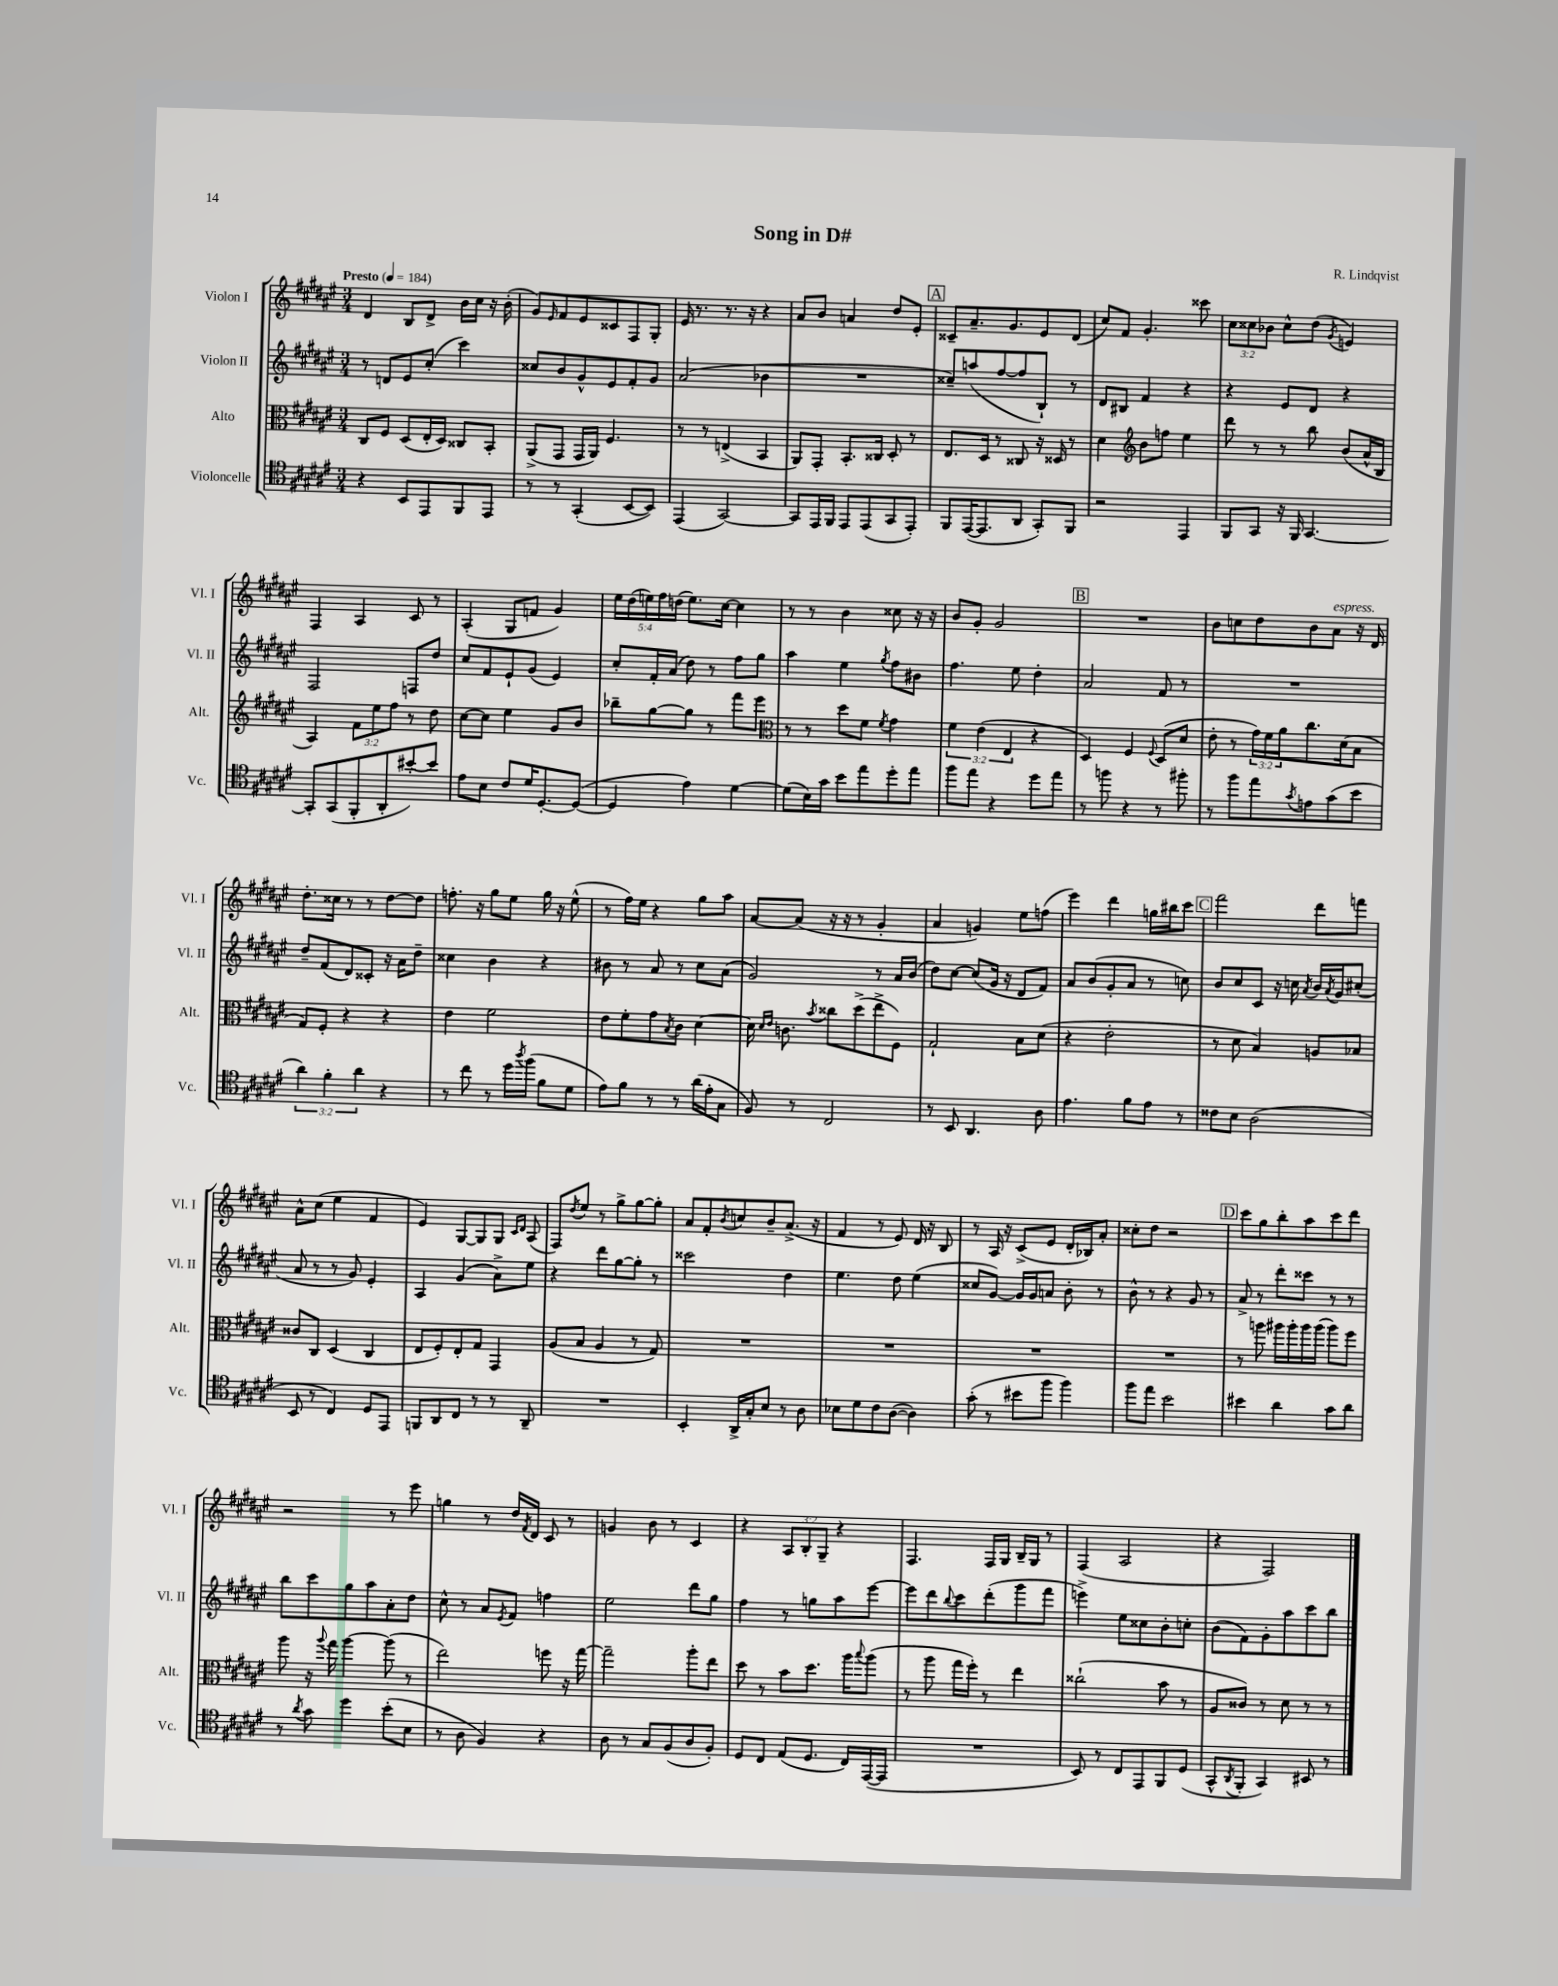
\header { title = "Song in D#" composer = "R. Lindqvist" }
<<
\new StaffGroup <<
\new Staff = "s0" \with { instrumentName = "Violon I" shortInstrumentName = "Vl. I" } {
    \clef treble \key fis \major \numericTimeSignature \time 3/4 \override Staff.TupletNumber.text = #tuplet-number::calc-fraction-text \tempo "Presto" 4 = 184
    dis'4 b8 dis'8-> b'16 cis''16 r16 b'16-.( |
    gis'8) \grace { eis'16 } fis'8 eis'8 cisis'8 fis8 gis8-. |
    eis'16 r8. r8. r16 r4 |
    ais'8 b'8 a'4 dis''8 eis'8-. |
    \mark \markup { \box "A" } cisis'8-- ais'8.-- gis'8. eis'8 dis'8( |
    cis''8) fis'8 gis'4.-. cisis'''8 |
    \tuplet 3/2 { cis''8 cisis''8 bes'8 } cisis''8-^ dis''8( \acciaccatura { gis'8 } e'4) |
    fis4 ais4 cis'8 r8 |
    ais4-.( gis8 f'8 gis'4) |
    \tuplet 5/4 { eis''16 dis''16( e''16) fis''16 d''16( } e''8.) cis''16~ cis''4 |
    r8 r8 b'4 cisis''8 r16 r16 |
    b'8 gis'8-. gis'2 |
    \mark \markup { \box "B" } R2. |
    b'8 c''8 dis''8 b'8 ais'8^\markup { \italic "espress." } r16 dis'16 |
    dis''8.-. cisis''16 r8 r8 dis''8~ dis''8 |
    f''8.-. r16 gis''8 eis''8 gis''16 r16 eis''8-^( |
    r8 fis''16) eis''16 r4 gis''8 ais''8 |
    ais'8~ ais'8( r16 r16 r8 gis'4-. |
    ais'4 g'4) eis''8 f''8( |
    eis'''4) dis'''4 g''16 bis''16 cis'''8 |
    \mark \markup { \box "C" } fis'''2 dis'''8 f'''8 |
    ais'8-^ cis''8( eis''4 fis'4 |
    eis'4) gis8~ gis8 gis8 \grace { cis'16 dis'16 } ais8( |
    fis8) \acciaccatura { dis''8 } eis''8 r8 gis''8-> gis''8~ gis''8-. |
    ais'8 fis'8-. \acciaccatura { b'8 } c''8 b'8-- ais'8.->( r16 |
    fis'4 r8 eis'8) dis'16 r16 b8 |
    r8 ais16 r16 cis'8->( eis'8 dis'16-. bes16) ais'8-. |
    cisis''8-. dis''8 r2 |
    \mark \markup { \box "D" } cis'''8 gis''8 b''8-. ais''8 cis'''8 dis'''8 |
    r2 r8 eis'''8 |
    g''4 r8 dis''16 \acciaccatura { fis'8 } dis'16 cis'8 r8 |
    g'4 b'8 r8 cis'4 |
    r4 \tuplet 3/2 { ais8 b8-. gis8-- } r4 |
    fis4. fis16 gis16 b16-- gis16 r8 |
    fis4( ais2 |
    r4 fis2) \bar "|." |
}
\new Staff = "s1" \with { instrumentName = "Violon II" shortInstrumentName = "Vl. II" } {
    \clef treble \key fis \major \numericTimeSignature \time 3/4
    r8 d'8 eis'8 cis''8-.( cis'''4) |
    cisis''8 b'8 gis'8-^ eis'8 fis'8-. gis'8 |
    ais'2( bes'4 |
    R2. |
    \mark \markup { \box "A" } cisis''8--) a''8( fis''8~ fis''8 b8-!) r8 |
    dis'8 bis8 fis'4 r4 |
    r4 eis'8 dis'8 r4 |
    fis2 f8 dis''8 |
    cis''8 fis'8 eis'8-! gis'8( eis'4) |
    cis''8-. fis'16-. ais'16( dis''8) r8 fis''8 gis''8 |
    ais''4 eis''4 \acciaccatura { gis''8 } fis''8 bis'8 |
    fis''4. eis''8 dis''4-. |
    \mark \markup { \box "B" } ais'2 fis'8 r8 |
    R2. |
    dis''8-- fis'8( dis'8) cisis'8-. r16 ais'16 dis''8-- |
    cisis''4 b'4 r4 |
    bis'8 r8 ais'8 r8 cis''8 ais'8( |
    gis'2) r8 ais'16 b'16( |
    dis''8) cis''8~ cis''8( gis'16 r16 dis'8 fis'8) |
    ais'8 b'8( gis'8-. ais'8 r8 c''8) |
    \mark \markup { \box "C" } b'8 cis''8 cis'8 r16 c''16 \acciaccatura { ais'8 } b'16 \acciaccatura { ais'8 } gis'16 cis''8-.( |
    ais'8 r8 r8 gis'8) eis'4-. |
    ais4 gis'4( ais'8->) eis''8 |
    r4 dis'''8 gis''8~ gis''8-. r8 |
    cisis'''2 dis''4 |
    eis''4. dis''8 eis''4( |
    cisis''8 gis'8~) gis'16 gis'16 a'8 b'8-. r8 |
    b'8-^ r8 r4 gis'8 r8 |
    \mark \markup { \box "D" } ais'8-> r8 dis'''8-. cisis'''8 r8 r8 |
    b''8 cis'''8 gis''8 ais''8 ais'8-. dis''8 |
    cis''8-^ r8 ais'8 \acciaccatura { eis'8 } fis'8 f''4 |
    eis''2 dis'''8 gis''8 |
    fis''4 r8 g''8 ais''8 eis'''8~ |
    eis'''8 dis'''8 \appoggiatura { b''8 } cis'''8 dis'''8-.( gis'''8 fis'''8 |
    e'''4->) eis''8 cisis''8 b'8-. c''8-. |
    b'8( fis'8) gis'8-. ais''8 cis'''8 b''8 \bar "|." |
}
\new Staff = "s2" \with { instrumentName = "Alto" shortInstrumentName = "Alt." } {
    \clef alto \key fis \major \numericTimeSignature \time 3/4 \override Staff.TupletNumber.text = #tuplet-number::calc-fraction-text
    cis8 fis8 dis8( eis16-. dis16) cisis8 b,8-. |
    ais,8->( gis,8 gis,16 ais,16) fis4. |
    r8 r8 e4->( b,4 |
    ais,8) gis,8-. b,8.-. cisis16 dis8-. r8 |
    \mark \markup { \box "A" } eis8. dis16 r8 cisis8 r16 disis16 r8 |
    dis'4 \clef treble b'8 f''8 eis''4 |
    dis'''8 r8 r8 b''8 b'8( ais'16-^ b16 |
    ais4) \tuplet 3/2 { fis'8 eis''8 fis''8 } r8 dis''8 |
    cis''8~ cis''8 eis''4 gis'8 b'8 |
    bes''8-- gis''8~ gis''8 r8 fis'''8 eis'''8 |
    \clef alto r8 r8 dis''8 fis'8 \acciaccatura { fis'8 } gis'4 |
    \tuplet 3/2 { fis'4 eis'4( eis4 } r4 |
    \mark \markup { \box "B" } dis4) fis4 \appoggiatura { fis8 } dis8( dis'8 |
    eis'8-. r8 \tuplet 3/2 { gis'16) fis'16 ais'16 } cis''8. dis'16( b8 |
    gis8) fis8-. r4 r4 |
    eis'4 fis'2 |
    eis'8 fis'8-. gis'8 \acciaccatura { b8 } cis'8 dis'4~ |
    dis'16 \grace { dis'16 eis'16 } c'8. \acciaccatura { b'8 } cisis''8 dis''8->( eis''8-> fis8) |
    gis2-! b8 dis'8( |
    r4 eis'2-. |
    \mark \markup { \box "C" } r8 dis'8 b4) a8 bes8 |
    cisis'8 cis8 dis4( cis4 |
    eis8 fis8-.) eis8-. gis8 gis,4 |
    ais8( b8 ais4 r8 gis8) |
    R2. |
    R2. |
    R2. |
    R2. |
    \mark \markup { \box "D" } r8 a''8 ais''16 ais''16-. ais''16 ais''16( ais''8) fis''8 |
    ais''8 r16 \appoggiatura { ais''8 } gis''16 ais''4~ ais''8( r8 |
    eis''2) f''8 r16 gis''16~ |
    gis''2-- ais''8-. eis''8 |
    dis''8 r8 b'8 dis''8. ais''16 \appoggiatura { b''8 } ais''8( |
    r8 ais''8 gis''16 fis''16-.) r8 eis''4 |
    cisis''2-!( b'8 r8 |
    ais8 cisis'8) r8 dis'8 r8 r8 \bar "|." |
}
\new Staff = "s3" \with { instrumentName = "Violoncelle" shortInstrumentName = "Vc." } {
    \clef tenor \key fis \major \numericTimeSignature \time 3/4 \override Staff.TupletNumber.text = #tuplet-number::calc-fraction-text
    r4 b,8 eis,8 fis,8 eis,8 |
    r8 r8 gis,4-.( b,8~ b,8) |
    eis,4( gis,2~) |
    gis,8 eis,16 fis,16 eis,8 eis,8( gis,8 eis,8-.) |
    \mark \markup { \box "A" } fis,8 eis,16~( eis,8. ais,8 gis,8-.) fis,8 |
    r2 eis,4 |
    fis,8 gis,8 r16 fis,16 gis,4.~ |
    gis,8-. gis,8( fis,8-. ais,8-. bis'8~-.) bis'8 |
    eis'8 b8 cis'8 dis'16 dis8.~-. dis8~( |
    dis4 eis'4) dis'4~ |
    dis'8( b16) gis'16 b'8 eis''8 dis''8-. eis''8 |
    fis''8 eis''8 r4 dis''8 eis''8 |
    \mark \markup { \box "B" } r8 f''8 r4 r8 fis''8-. |
    r8 fis''8 eis''8 \acciaccatura { gis'8 } e'8 gis'8( b'8 |
    \tuplet 3/2 { ais'4) fis'4-. ais'4 } r4 |
    r8 cis''8 r8 dis''16 \acciaccatura { ais''8 } fis''16( fis'8 dis'8 |
    eis'8) fis'8 r8 r8 ais'16( eis'16-. gis8 |
    fis8) r8 cis2 |
    r8 b,8 ais,4. ais8 |
    eis'4. fis'8 eis'8 r8 |
    \mark \markup { \box "C" } cisis'8 b8 ais2( |
    b,8 r8 cis4) dis8 eis,8 |
    f,8 ais,8 cis8 r8 r8 ais,8-- |
    R2. |
    b,4-. ais,16-> gis16-. b8 r8 ais8 |
    bes8 dis'8 cis'8 ais8~( ais4) |
    gis'8-.( r8 bis'8 fis''8 fis''4) |
    fis''8 eis''8 b'2 |
    \mark \markup { \box "D" } bis'4 ais'4 gis'8 ais'8 |
    r8 \acciaccatura { ais'8 } gis'8 dis''4 b'8-.( b8 |
    r8 ais8 fis4) r4 |
    ais8 r8 gis8 fis8( ais8 fis8-.) |
    dis8 cis8 eis8( dis8. cis16) eis,16~( eis,16 |
    R2. |
    b,8) r8 cis8 eis,8 fis,8 dis8( |
    gis,8-^ \acciaccatura { ais,8 } fis,8-. gis,4) bis,8 r8 \bar "|." |
}
>>
>>
\layout { \context { \Score \remove "Bar_number_engraver" } }
